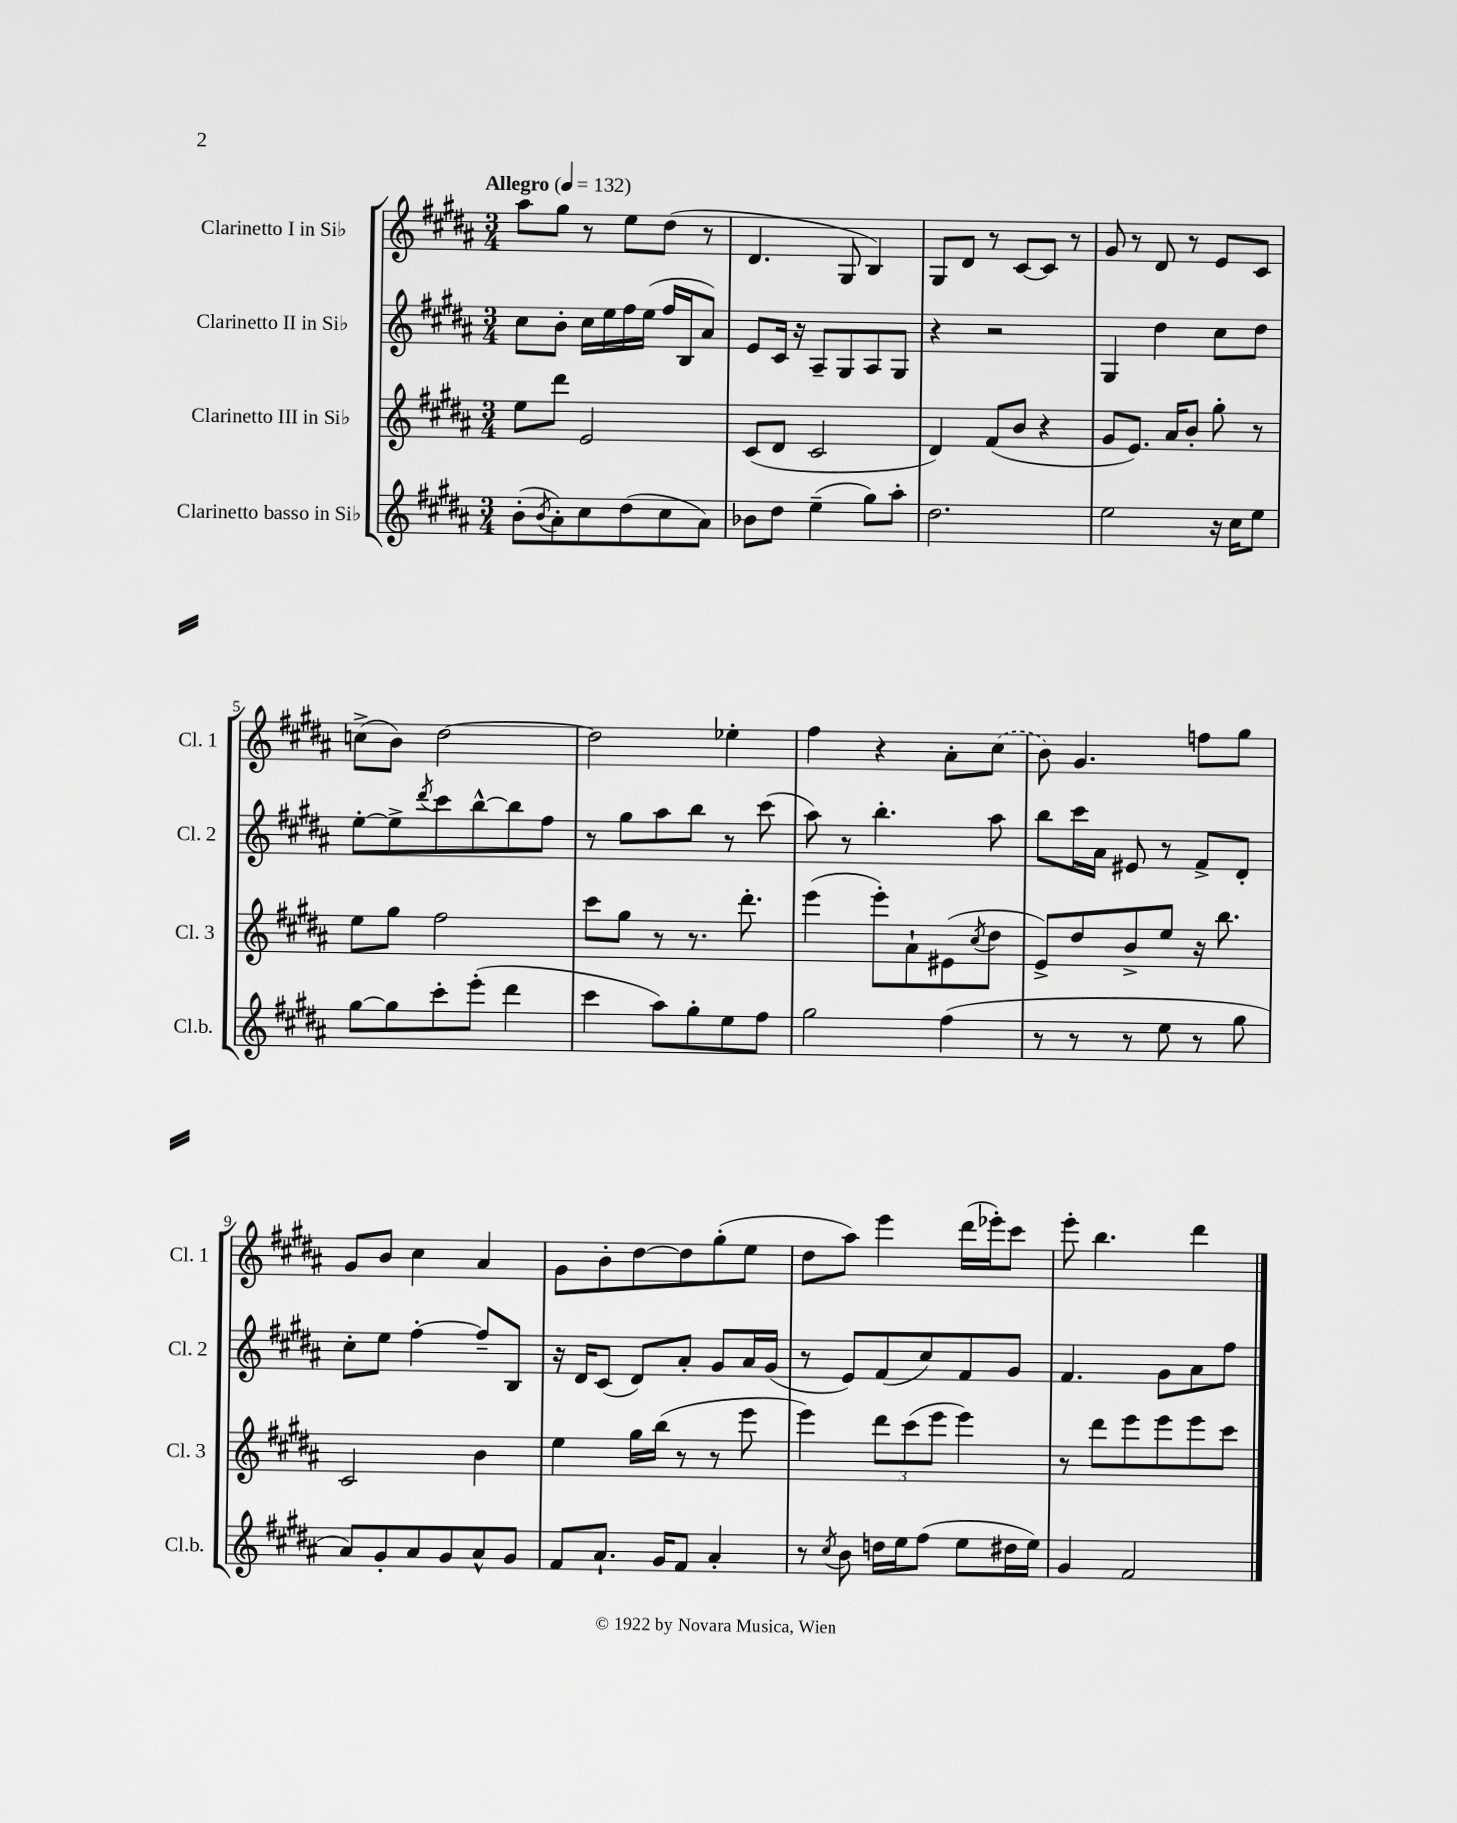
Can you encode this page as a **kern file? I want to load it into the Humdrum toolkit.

**kern	**kern	**kern	**kern
*staff4	*staff3	*staff2	*staff1
*clefG2	*clefG2	*clefG2	*clefG2
*k[f#c#g#d#a#]	*k[f#c#g#d#a#]	*k[f#c#g#d#a#]	*k[f#c#g#d#a#]
*M3/4	*M3/4	*M3/4	*M3/4
*MM132	*MM132	*MM132	*MM132
(8b'	8ee	8cc#	8aa#
8qb	.	.	.
8a#')	8ddd#	8b'	8gg#
8cc#	2e	16cc#	8r
.	.	16ee	.
(8dd#	.	16ff#	8ee
.	.	(16ee	.
8cc#	.	16ff#	(8dd#
.	.	16B	.
8a#)	.	8a#)	8r
=	=	=	=
8b-	(8c#	8e	4.d#
8dd#	8d#	16c#	.
.	.	16r	.
(4ee~	2c#	8A#~	.
.	.	8G#	8G#
8gg#)	.	8A#	4B)
8aa#'	.	8G#	.
=	=	=	=
2.dd#	4d#)	4r	8G#
.	.	.	8d#
.	(8f#	2r	8r
.	8b	.	[8c#
.	4r	.	8c#]
.	.	.	8r
=	=	=	=
2ee	8g#	4G#	8g#
.	8.e)	.	8r
.	.	4dd#	8d#
.	16a#	.	.
.	8b'	.	8r
16r	8gg#'	8cc#	8e
16cc#	.	.	.
8ee	8r	8dd#	8c#
=	=	=	=
[8gg#	8ee	[8ee'	(8cc^
8gg#]	8gg#	8ee^]	8b)
.	.	8qddd#	.
8ccc#'	2ff#	8ccc#	[2dd#
(8eee'	.	[8bb^^	.
4ddd#	.	8bb]	.
.	.	8ff#	.
=	=	=	=
4ccc#	8ccc#	8r	2dd#]
.	8gg#	8gg#	.
8aa#)	8r	8aa#	.
8gg#'	8.r	8bb	.
8ee	.	8r	4ee-'
.	8.ddd#'	.	.
8ff#	.	(8ccc#	.
=	=	=	=
2gg#	(4eee	8aa#)	4ff#
.	.	8r	.
.	8eee')	4.bb'	4r
.	8a#`	.	.
(4ff#	(8e#	.	8a#'
.	8qcc#	.	.
.	8dd#	8aa#	(8cc#
=	=	=	=
8r	8e^)	8bb	8b)
8r	8dd#	16ccc#	4.g#
.	.	16a#	.
8r	8b^	8e#	.
8ee	8ee	8r	.
8r	16r	8f#^	8ff
.	8.bb	.	.
8gg#	.	8d#'	8gg#
=	=	=	=
8a#)	2c#	8cc#'	8g#
8g#'	.	8ee	8b
8a#	.	[4ff#'	4cc#
8g#	.	.	.
8a#^^	4b	8ff#~]	4a#
8g#	.	8B	.
=	=	=	=
8f#	4ee	16r	8g#
.	.	16d#	.
8.a#`	.	(8c#	8b'
.	16gg#	8d#)	[8dd#
16g#	(16bb	.	.
8f#	8r	8a#'	8dd#]
4a#'	8r	8g#	(8gg#'
.	8eee	16a#	8ee
.	.	(16g#	.
=	=	=	=
8r	4eee)	8r	8dd#
8qcc#	.	.	.
8b	.	8e)	8aa#)
16dd	12ddd#	(8f#	4eee
16ee	.	.	.
.	(12ccc#	.	.
(8ff#	.	8cc#)	.
.	12eee	.	.
8ee	4eee)	8f#	(16ddd#
.	.	.	16eee-')
16dd#	.	8g#	8ccc#
16ee)	.	.	.
=	=	=	=
4g#	8r	4.f#	8eee'
.	8ddd#	.	4.bb
2f#	8eee	.	.
.	8eee	8g#	.
.	8eee	8a#	4ddd#
.	8ccc#	8ff#	.
==	==	==	==
*-	*-	*-	*-
